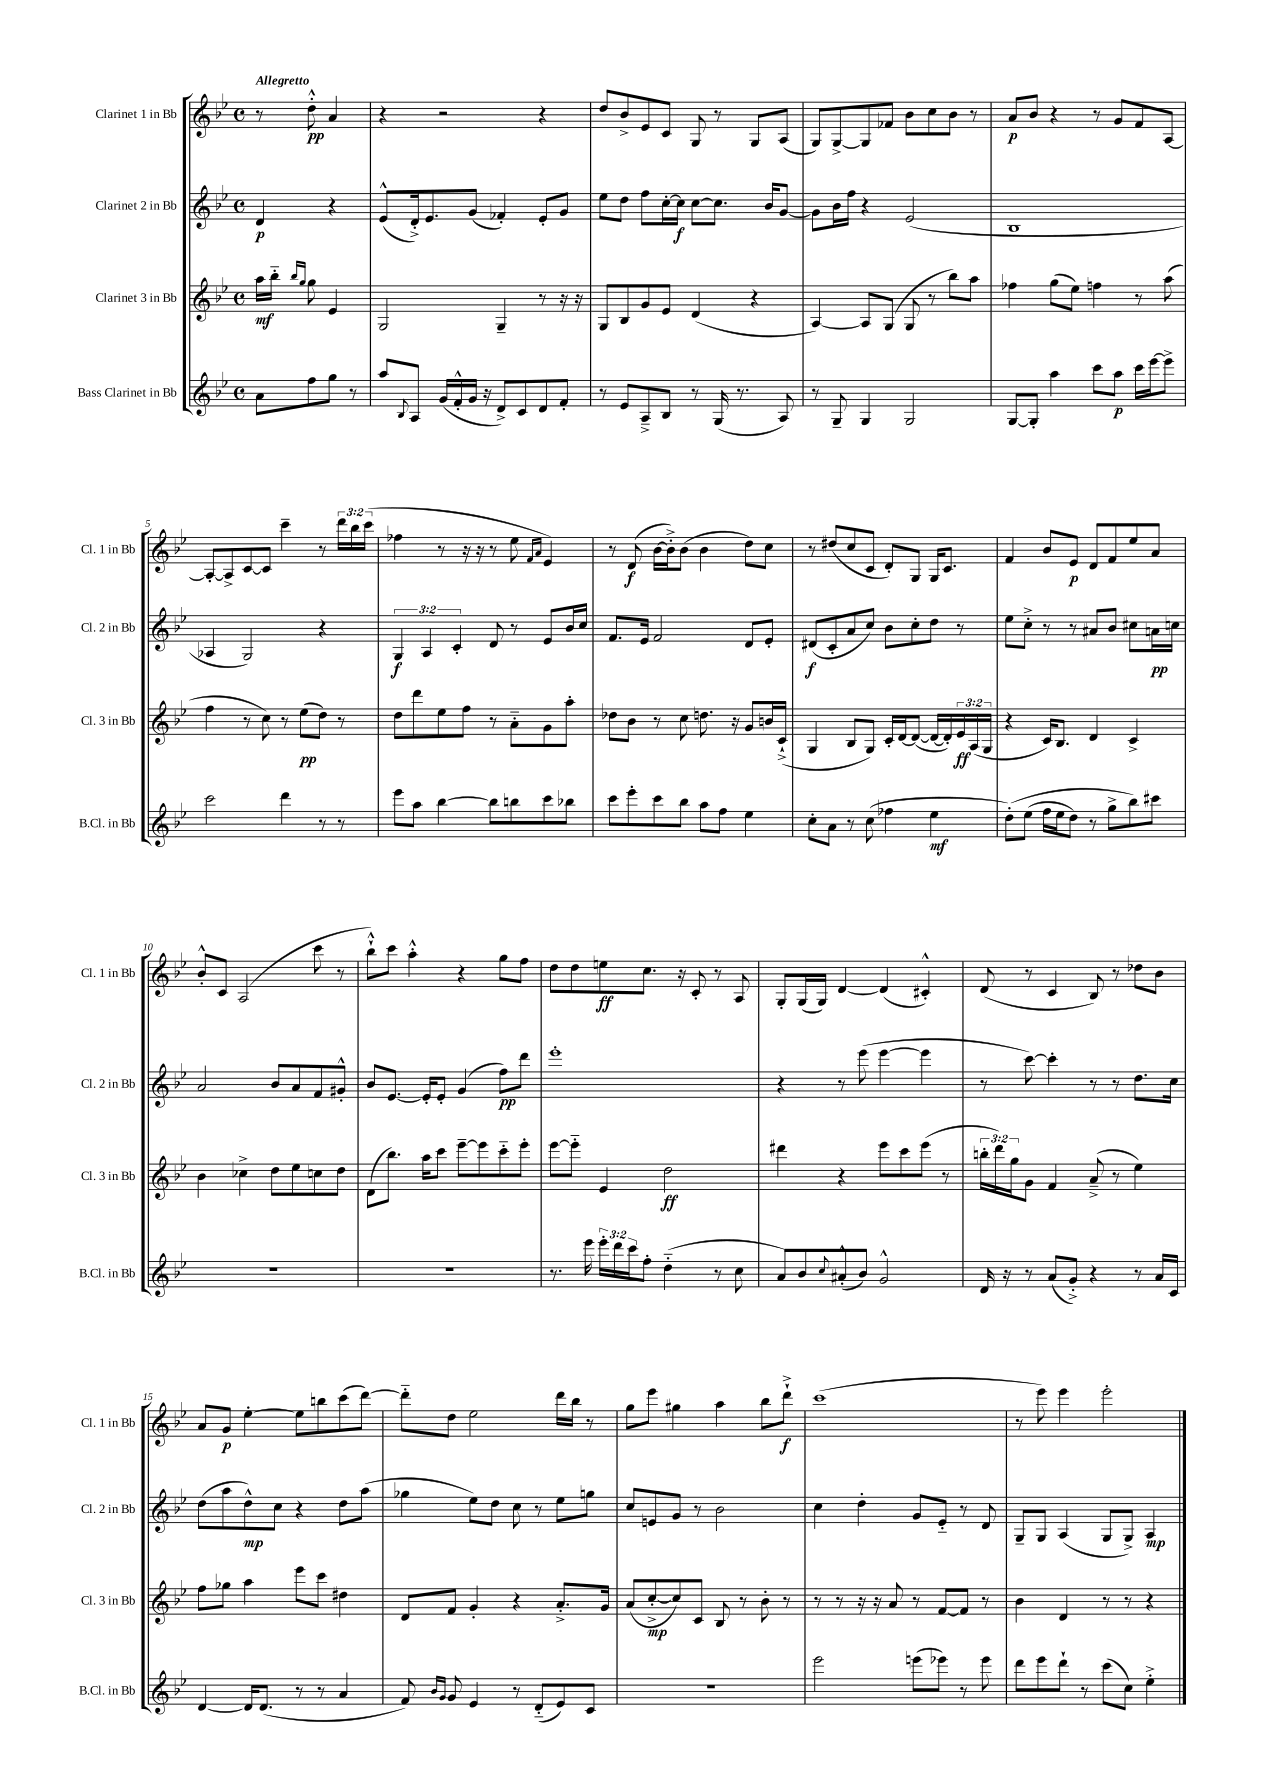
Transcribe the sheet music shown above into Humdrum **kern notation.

**kern	**dynam	**kern	**dynam	**kern	**dynam	**kern	**dynam
*part4	*part4	*part3	*part3	*part2	*part2	*part1	*part1
*staff4	*staff4	*staff3	*staff3	*staff2	*staff2	*staff1	*staff1
*I"Bass Clarinet in Bb	*	*I"Clarinet 3 in Bb	*	*I"Clarinet 2 in Bb	*	*I"Clarinet 1 in Bb	*
*I'B.Cl. in Bb	*	*I'Cl. 3 in Bb	*	*I'Cl. 2 in Bb	*	*I'Cl. 1 in Bb	*
*clefG2	*	*clefG2	*	*clefG2	*	*clefG2	*
*k[b-e-]	*	*k[b-e-]	*	*k[b-e-]	*	*k[b-e-]	*
*M4/4	*	*M4/4	*	*M4/4	*	*M4/4	*
*met(c)	*	*met(c)	*	*met(c)	*	*met(c)	*
=	=	=	=	=	=	=	=
!	!	!	!	!	!	!LO:TX:a:B:t=Allegretto	!
8a\L	.	16aa\LL	mf	4d/	p	8r	.
.	.	16bb-\JJ	.	.	.	.	.
.	.	16qqbb-/LL	.	.	.	.	.
.	.	16qqgg/JJ	.	.	.	.	.
8ff\	.	8gg\	.	.	.	8dd'^^\	pp
8gg\J	.	4e-/	.	4r	.	4a/	.
8r	.	.	.	.	.	.	.
=1	=1	=1	=1	=1	=1	=1	=1
8aa/L	.	2G/	.	(8e-^^/L	.	4r	.
8qqB-/	.	.	.	.	.	.	.
8A/J	.	.	.	16d'^/k)	.	.	.
.	.	.	.	8.e-/	.	.	.
(16g/LL	.	.	.	.	.	2r	.
16f'^^/	.	.	.	.	.	.	.
16g/JJ	.	.	.	(8g/J	.	.	.
16r	.	.	.	.	.	.	.
8d^/L)	.	4G~/	.	4f-X'/)	.	.	.
8c/	.	.	.	.	.	.	.
8d/	.	8r	.	8e-'/L	.	4r	.
8f'/J	.	16r	.	8g/J	.	.	.
.	.	16r	.	.	.	.	.
=2	=2	=2	=2	=2	=2	=2	=2
8r	.	8G/L	.	8ee-\L	.	8dd/L	.
8e-/L	.	8B-/	.	8dd\J	.	8b-^/	.
8A~^/	.	8g/	.	8ff\L	.	8e-/	.
8B-/J	.	8e-/J	.	[16cc'\L	.	8c/J	.
.	.	.	.	16cc\JJ]	f	.	.
8r	.	(4d/	.	[8cc\L	.	8G/	.
(16G/	.	.	.	8.cc\J]	.	8r	.
8.r	.	.	.	.	.	.	.
.	.	4r	.	.	.	8G/L	.
.	.	.	.	16b-/KL	.	.	.
8A/)	.	.	.	[8g/J	.	(8A/J	.
=3	=3	=3	=3	=3	=3	=3	=3
8r	.	[4A/)	.	8g\L]	.	8G/L)	.
8G~/	.	.	.	16b-\L	.	[8G^/	.
.	.	.	.	16ff\JJ	.	.	.
4G/	.	8A/L]	.	4r	.	8G/]	.
.	.	(8G/J	.	.	.	8f-X/J	.
2G/	.	8G/	.	(2e-/	.	8b-\L	.
.	.	8r	.	.	.	8cc\	.
.	.	8bb-\L)	.	.	.	8b-\J	.
.	.	8aa\J	.	.	.	8r	.
=4	=4	=4	=4	=4	=4	=4	=4
[8G/L	.	4ff-X\	.	1B-	.	8a/L	p
8G'/J]	.	.	.	.	.	8b-/J	.
4aa\	.	(8gg\L	.	.	.	4r	.
.	.	8ee-\J)	.	.	.	.	.
8ccc\L	.	4ffn\	.	.	.	8r	.
8aa\J	p	.	.	.	.	8g/L	.
16ccc\LL	.	8r	.	.	.	8f/	.
[16eee-\J	.	.	.	.	.	.	.
8eee-^\J]	.	(8aa\	.	.	.	[8A/J	.
!!LO:LB:g=z
=5	=5	=5	=5	=5	=5	=5	=5
2ccc\	.	4ff\	.	4A-X/	.	8A'/L_	.
.	.	.	.	.	.	8A^/]	.
.	.	8r	.	2G/)	.	[8c/	.
.	.	8cc\)	.	.	.	8c/J]	.
4ddd\	.	8r	.	.	.	4ccc~\	.
.	.	(8ee-\L	pp	.	.	.	.
8r	.	8dd\J)	.	4r	.	8r	.
8r	.	8r	.	.	.	24ddd\LL	.
.	.	.	.	.	.	24bb-\	.
.	.	.	.	.	.	(24ccc\JJ	.
=6	=6	=6	=6	=6	=6	=6	=6
8eee-\L	.	8dd\L	.	6G/	f	4ff-X\	.
8aa\J	.	8ddd\	.	.	.	.	.
.	.	.	.	6A/	.	.	.
[4bb-\	.	8ee-\	.	.	.	8r	.
.	.	.	.	6c'/	.	.	.
.	.	8ff\J	.	.	.	16r	.
.	.	.	.	.	.	16r	.
8bb-\L]	.	8r	.	8d/	.	8r	.
8bbn\	.	8a\L	.	8r	.	8ee-\	.
.	.	.	.	.	.	16qqf/LL	.
.	.	.	.	.	.	16qqa/JJ	.
8ccc\	.	8g\	.	8e-/L	.	4e-/)	.
8bb-X\J	.	8aa'\J	.	16b-/L	.	.	.
.	.	.	.	16cc/JJ	.	.	.
=7	=7	=7	=7	=7	=7	=7	=7
8ccc\L	.	8dd-X\L	.	8.f/L	.	8r	.
8eee-'\	.	8b-\J	.	.	.	(8d/	f
.	.	.	.	16e-/Jk	.	.	.
8ccc\	.	8r	.	2f/	.	[16b-\LL	.
.	.	.	.	.	.	16b-'^\J])	.
8bb-\J	.	8cc\	.	.	.	(8b-\J	.
8aa\L	.	8.ddn\	.	.	.	4b-\	.
8ff\J	.	.	.	.	.	.	.
.	.	16r	.	.	.	.	.
4ee-\	.	8g/L	.	8d/L	.	8dd\L)	.
.	.	16bn/L	.	8e-'/J	.	8cc\J	.
.	.	(16c`^/JJ	.	.	.	.	.
=8	=8	=8	=8	=8	=8	=8	=8
8cc'\L	.	4G/	.	(8d#X/L	f	8r	.
8a\J	.	.	.	8c'/	.	(8dd#X/L	.
8r	.	8B-/L	.	8a/	.	8cc/	.
(8cc\	.	8G/J)	.	8cc/J)	.	8c/J	.
4ff-X\	.	16c'/LL	.	8b-\L	.	8d'/L)	.
.	.	[16d/J	.	.	.	.	.
.	.	(8d/J_	.	8cc'\	.	8G/J	.
4ee-\	mf	16d/LL_	.	8dd\J	.	16G/KL	.
.	.	16d'/])	.	.	.	8.c/J	.
.	.	24e-/	ff	8r	.	.	.
.	.	(24A/	.	.	.	.	.
.	.	24G/JJ	.	.	.	.	.
=9	=9	=9	=9	=9	=9	=9	=9
(8dd'\L)	.	4r	.	8ee-\L	.	4f/	.
(8ee-\J	.	.	.	8cc'^\J	.	.	.
16ff\LL	.	16c/KL)	.	8r	.	8b-/L	.
16ee-\J	.	8.B-/J	.	.	.	.	.
8dd\J)	.	.	.	8r	.	8e-/J	p
8r	.	4d/	.	8a#X/L	.	8d/L	.
8gg^\L	.	.	.	8b-/J	.	8f/	.
8bb-\)	.	4c^/	.	8cc#X\L	.	8ee-/	.
8ccc#X\J	.	.	.	16an\L	pp	8a/J	.
.	.	.	.	16ccn\JJ	.	.	.
!!LO:LB:g=z
=10	=10	=10	=10	=10	=10	=10	=10
1r	.	4b-\	.	2a/	.	8b-'^^/L	.
.	.	.	.	.	.	8c/J	.
.	.	4cc-X^\	.	.	.	(2A/	.
.	.	8dd\L	.	8b-/L	.	.	.
.	.	8ee-\	.	8a/	.	.	.
.	.	8ccn\	.	8f/	.	8ccc\	.
.	.	8dd\J	.	8g#X'^^/J	.	8r	.
=11	=11	=11	=11	=11	=11	=11	=11
1r	.	(8d\L	.	8b-/L	.	8bb-`^^\L)	.
.	.	8.bb-\J)	.	[8.e-/J	.	8ccc\J	.
.	.	.	.	.	.	4aa'^^\	.
.	.	16aa\KL	.	16e-'/KL]	.	.	.
.	.	8ccc\J	.	8e-'/J	.	.	.
.	.	[8eee-~\L	.	(4g/	.	4r	.
.	.	8eee-\]	.	.	.	.	.
.	.	8ccc\	.	8ff\L)	pp	8gg\L	.
.	.	8eee-'\J	.	8ddd\J	.	8ff\J	.
=12	=12	=12	=12	=12	=12	=12	=12
8.r	.	[8eee-\L	.	1eee-'	.	8dd\L	.
.	.	8eee-\J]	.	.	.	8dd\	.
16eee-\	.	.	.	.	.	.	.
24eee-'\LL	.	4e-/	.	.	.	8een\	ff
24ddd\	.	.	.	.	.	.	.
24ccc\J	.	.	.	.	.	.	.
8ff'\J	.	.	.	.	.	8.cc\J	.
(4dd\	.	2dd\	ff	.	.	.	.
.	.	.	.	.	.	16r	.
.	.	.	.	.	.	8c'/	.
8r	.	.	.	.	.	8r	.
8cc\	.	.	.	.	.	8A/	.
=13	=13	=13	=13	=13	=13	=13	=13
8a/L)	.	4ddd#X\	.	4r	.	8G'/L	.
8b-/	.	.	.	.	.	(16G/L	.
.	.	.	.	.	.	16G/JJ)	.
8qqcc/	.	.	.	.	.	.	.
(8a#X'^^/	.	4r	.	8r	.	[4d/	.
8b-/J)	.	.	.	(8eee-\	.	.	.
2g^^/	.	8eee-\L	.	[4eee-\	.	(4d/]	.
.	.	8ccc\	.	.	.	.	.
.	.	(8eee-\J	.	4eee-\]	.	4c#X'^^/)	.
.	.	8r	.	.	.	.	.
=14	=14	=14	=14	=14	=14	=14	=14
16d/	.	24bbn'\LL	.	8r	.	(8d/	.
.	.	24ddd\)	.	.	.	.	.
16r	.	.	.	.	.	.	.
.	.	24gg\J	.	.	.	.	.
8r	.	8g\J	.	[8ccc\)	.	8r	.
(8a/L	.	4f/	.	4ccc'\]	.	4c/	.
8g'^/J)	.	.	.	.	.	.	.
4r	.	(8a~^/	.	8r	.	8B-/)	.
.	.	8r	.	8r	.	8r	.
8r	.	4ee-\)	.	8.dd\L	.	8dd-X\L	.
16a/LL	.	.	.	.	.	8b-\J	.
16c/JJ	.	.	.	16cc\Jk	.	.	.
!!LO:LB:g=z
=15	=15	=15	=15	=15	=15	=15	=15
[4d/	.	8ff\L	.	(8dd\L	.	8a/L	.
.	.	8gg-X\J	.	8aa\	.	8g/J	p
16d/KL]	.	4aa\	.	8dd^^\)	mp	[4ee-'\	.
(8.d/J	.	.	.	.	.	.	.
.	.	.	.	8cc\J	.	.	.
8r	.	8eee-\L	.	4r	.	8ee-\L]	.
8r	.	8ccc\J	.	.	.	8bbn\	.
4a/	.	4dd#X\	.	8dd\L	.	(8ccc\	.
.	.	.	.	(8aa\J	.	[8ddd\J)	.
=16	=16	=16	=16	=16	=16	=16	=16
8f/)	.	8d/L	.	4gg-X\	.	8ddd\L]	.
16qqb-/LL	.	.	.	.	.	.	.
16qqg/JJ	.	.	.	.	.	.	.
8g/	.	8f/J	.	.	.	8dd\J	.
4e-/	.	4g'/	.	8ee-\L)	.	2ee-\	.
.	.	.	.	8dd\J	.	.	.
8r	.	4r	.	8cc\	.	.	.
(8d/L	.	.	.	8r	.	.	.
8e-/)	.	8.a'^/L	.	8ee-\L	.	16ddd\LL	.
.	.	.	.	.	.	16bb-\JJ	.
8c/J	.	.	.	8ggn\J	.	8r	.
.	.	16g/Jk	.	.	.	.	.
=17	=17	=17	=17	=17	=17	=17	=17
1r	.	(8a/L	.	8cc/L	.	8gg\L	.
.	.	[8cc'^/	mp	8en/	.	8eee-\J	.
.	.	8cc/])	.	8g/J	.	4gg#X\	.
.	.	8c/J	.	8r	.	.	.
.	.	8B-/	.	2b-\	.	4aa\	.
.	.	8r	.	.	.	.	.
.	.	8b-'\	.	.	.	8bb-\L	.
.	.	8r	.	.	.	8ddd`^\J	f
=18	=18	=18	=18	=18	=18	=18	=18
2eee-\	.	8r	.	4cc\	.	(1ccc	.
.	.	8r	.	.	.	.	.
.	.	16r	.	4dd'\	.	.	.
.	.	16r	.	.	.	.	.
.	.	8a/	.	.	.	.	.
(8eeen\L	.	8r	.	8g/L	.	.	.
8eee-X\J)	.	[8f/L	.	8e-/J	.	.	.
8r	.	8f/J]	.	8r	.	.	.
8eee-\	.	8r	.	8d/	.	.	.
=19	=19	=19	=19	=19	=19	=19	=19
8ddd\L	.	4b-\	.	8G~/L	.	8r	.
8eee-\	.	.	.	8G/J	.	8eee-\)	.
8ddd`\J	.	4d/	.	(4A/	.	4eee-\	.
8r	.	.	.	.	.	.	.
(8ccc\L	.	8r	.	8G/L	.	2eee-'\	.
8cc\J)	.	8r	.	8G^/J)	.	.	.
4ee-'^\	.	4r	.	4A/	mp	.	.
==	==	==	==	==	==	==	==
*-	*-	*-	*-	*-	*-	*-	*-
